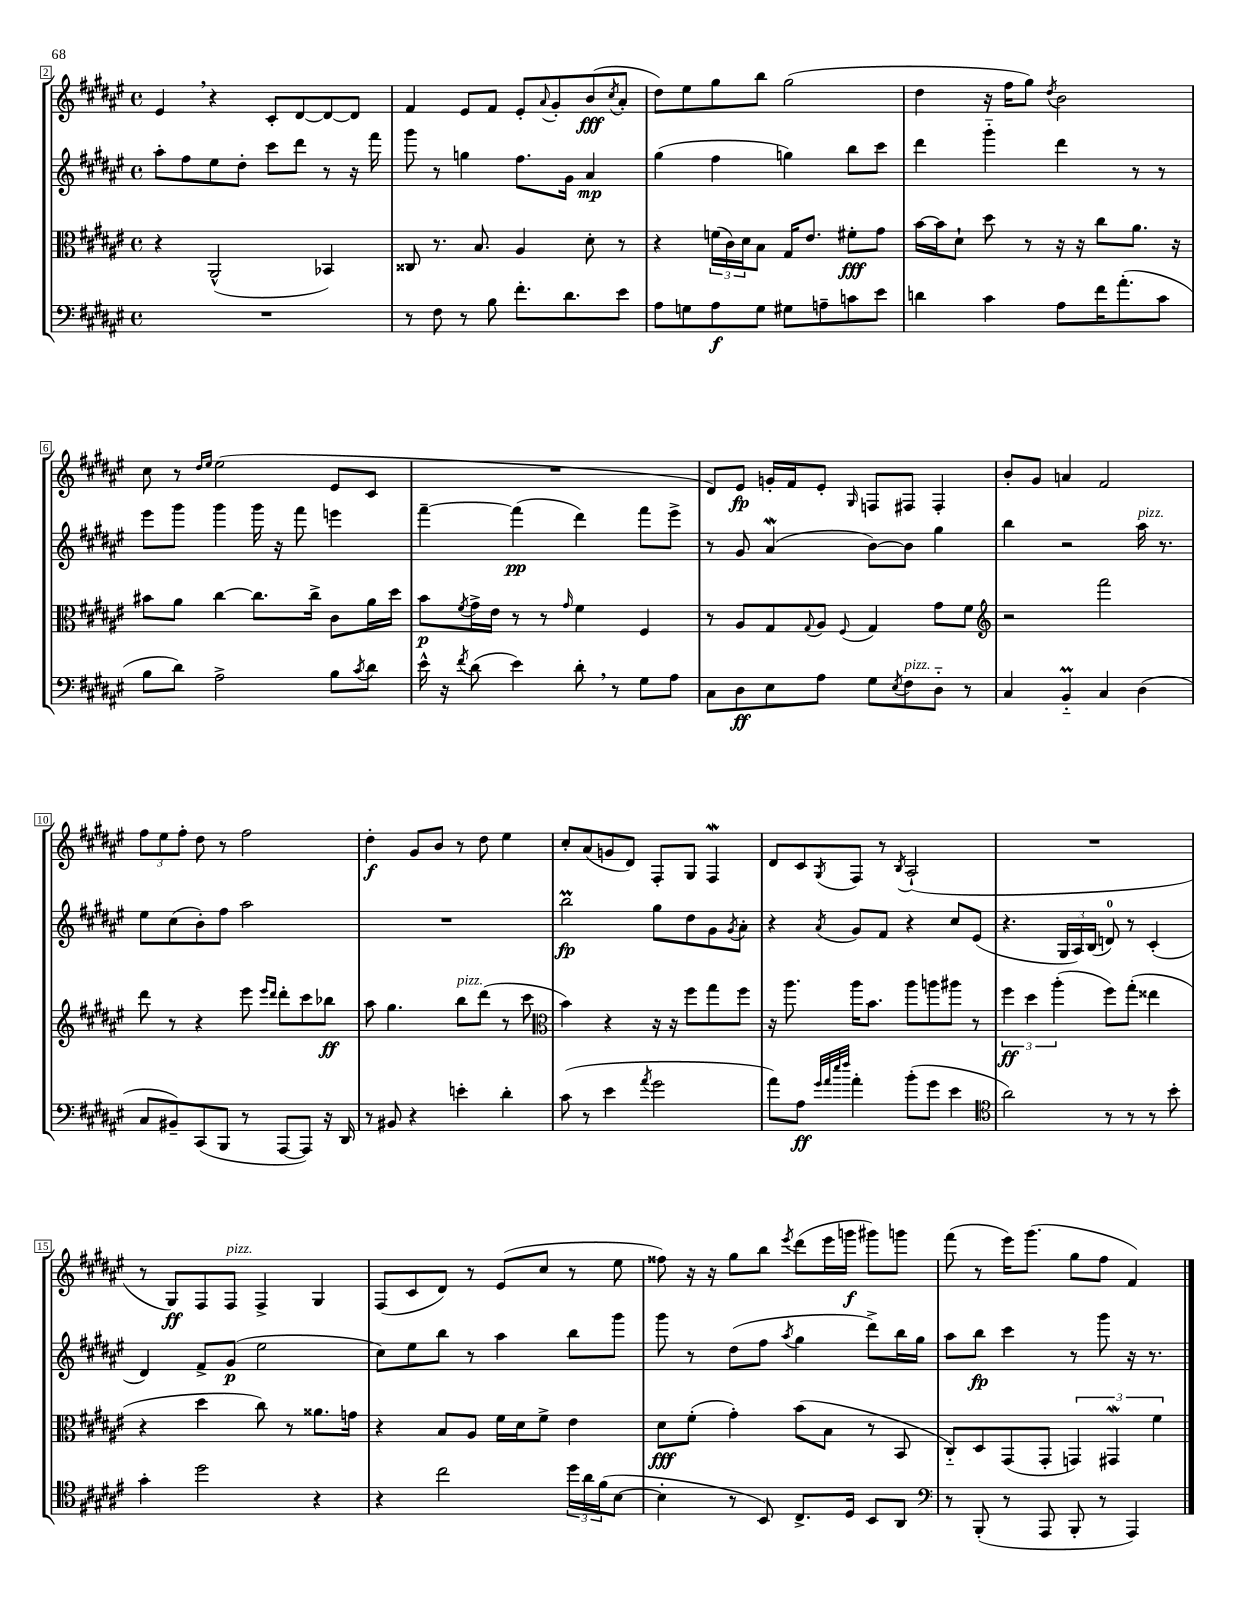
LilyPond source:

<<
\new StaffGroup <<
\new Staff = "s0" {
    \clef treble \key fis \major \defaultTimeSignature \time 4/4
    eis'4 \breathe r4 cis'8-. dis'8~ dis'8~ dis'8 |
    fis'4 eis'8 fis'8 eis'8-. \appoggiatura { ais'8 } gis'8-. b'8\fff( \acciaccatura { cis''8 } ais'8-. |
    dis''8) eis''8 gis''8 b''8 gis''2( |
    dis''4 r16 fis''16 gis''8) \acciaccatura { dis''8 } b'2 |
    cis''8 r8 \grace { dis''16 eis''16 } eis''2( eis'8 cis'8 |
    R1 |
    dis'8) eis'8\fp g'16-. fis'16 eis'8-. \grace { gis16 } f8 fis8 fis4-. |
    b'8-. gis'8 a'4 fis'2 |
    \tuplet 3/2 { fis''8 eis''8 fis''8-. } dis''8 r8 fis''2 |
    dis''4-.\f gis'8 b'8 r8 dis''8 eis''4 |
    cis''8-. ais'8( g'8 dis'8) fis8-. gis8 fis4\mordent |
    dis'8 cis'8 \acciaccatura { gis8 } fis8 r8 \acciaccatura { b8 } ais2-!( |
    R1 |
    r8 gis8\ff) fis8 fis8^\markup { \italic "pizz." } fis4-> gis4 |
    fis8( cis'8 dis'8) r8 eis'8( cis''8 r8 eis''8 |
    fisis''8) r16 r16 gis''8 b''8 \acciaccatura { eis'''8 } dis'''8( eis'''16 g'''16\f gis'''8) g'''8 |
    fis'''8( r8 eis'''16) gis'''8.( gis''8 fis''8 fis'4) \bar "|." |
}
\new Staff = "s1" {
    \clef treble \key fis \major \defaultTimeSignature \time 4/4
    ais''8-. fis''8 eis''8 dis''8-. cis'''8 dis'''8 r8 r16 fis'''16 |
    gis'''8 r8 g''4 fis''8. gis'16 ais'4\mp |
    gis''4( fis''4 g''4) b''8 cis'''8 |
    dis'''4 gis'''4-_ dis'''4 r8 r8 |
    eis'''8 gis'''8 gis'''4 gis'''16 r16 fis'''8 e'''4 |
    fis'''4~-- fis'''4\pp( dis'''4) fis'''8 eis'''8-> |
    r8 gis'8 ais'4\mordent( b'8~) b'8 gis''4 |
    b''4 r2 ais''16^\markup { \italic "pizz." } r8. |
    eis''8 cis''8( b'8-.) fis''8 ais''2 |
    R1 |
    b''2\prall\fp gis''8 dis''8 gis'8 \acciaccatura { gis'8 } ais'8-. |
    r4 \acciaccatura { ais'8 } gis'8 fis'8 r4 cis''8 eis'8( |
    r4. \tuplet 3/2 { gis16 ais16) b16( } d'8-0) r8 cis'4-.( |
    dis'4) fis'8-> gis'8\p( eis''2 |
    cis''8) eis''8 b''8 r8 ais''4 b''8 gis'''8 |
    gis'''8 r8 dis''8( fis''8 \acciaccatura { ais''8 } gis''4 dis'''8->) b''16 gis''16 |
    ais''8 b''8\fp cis'''4 r8 gis'''8 r16 r8. \bar "|." |
}
\new Staff = "s2" {
    \clef alto \key fis \major \defaultTimeSignature \time 4/4
    r4 ais,2-^( bes,4) |
    cisis8 r8. b8. ais4 dis'8-. r8 |
    r4 \tuplet 3/2 { f'16( cis'16) dis'16 } b8 gis16 eis'8. fis'8-.\fff gis'8 |
    b'16~ b'16 dis'8-! dis''8 r8 r16 r16 cis''8 ais'8. r16 |
    bis'8 ais'8 cis''4~ cis''8. cis''16-> cis'8 ais'16 dis''16 |
    b'8\p \acciaccatura { fis'8 } gis'16-> eis'16 r8 r8 \grace { gis'16 } fis'4 fis4 |
    r8 ais8 gis8 \appoggiatura { gis8 } ais8 \appoggiatura { fis8 } gis4 gis'8 fis'8 |
    \clef treble r2 fis'''2 |
    dis'''8 r8 r4 eis'''8 \grace { eis'''16 dis'''16 } dis'''8-. cis'''8 bes''8\ff |
    ais''8 gis''4. b''8^\markup { \italic "pizz." } dis'''8( r8 cis'''8 |
    \clef alto b'4) r4 r16 r16 fis''8 gis''8 fis''8 |
    r16 ais''8. ais''16 b'8. ais''8 a''8 ais''8 r8 |
    \tuplet 3/2 { fis''4\ff dis''4 ais''4-.( } fis''8) gis''8-.( eisis''4 |
    r4 dis''4 cis''8) r8 aisis'8. g'16 |
    r4 b8 ais8 fis'16 dis'16 fis'8-> eis'4 |
    dis'8\fff fis'8-.( gis'4-.) b'8( b8 r8 b,8 |
    cis8-_) dis8 gis,8( gis,8-. \tuplet 3/2 { g,4) gis,4\mordent fis'4 } \bar "|." |
}
\new Staff = "s3" {
    \clef bass \key fis \major \defaultTimeSignature \time 4/4
    R1 |
    r8 fis8 r8 b8 fis'8.-. dis'8. eis'8 |
    ais8 g8 ais8\f g8 gis8 a8-- c'8 eis'8 |
    d'4 cis'4 ais8 fis'16 ais'8.-.( cis'8 |
    b8 dis'8) ais2-> b8 \acciaccatura { cis'8 } dis'8 |
    eis'16-^ r16 \acciaccatura { fis'8 } dis'8( eis'4) dis'8-. \breathe r8 gis8 ais8 |
    cis8 dis8\ff eis8 ais8 gis8 \acciaccatura { eis8 } fis8^\markup { \italic "pizz." } dis8-_ r8 |
    cis4 b,4-_\prall cis4 dis4( |
    cis8 bis,8--) cis,8( b,,8 r8 ais,,8~ ais,,8) r16 dis,16 |
    r8 bis,8 r4 e'4-. dis'4-. |
    cis'8( r8 eis'4 \acciaccatura { ais'8 } gis'2 |
    ais'8) ais8\ff \grace { gis'32 ais'32 eis''32 fis''32 } ais'4-. b'8-.( gis'8 eis'4 |
    \clef tenor ais'2) r8 r8 r8 b'8-. |
    gis'4-. dis''2 r4 |
    r4 cis''2 \tuplet 3/2 { dis''16 ais'16 fis'16( } b8~ |
    b4-. r8 b,8) cis8.-> dis16 b,8 ais,8 |
    \clef bass r8 b,,8-.( r8 ais,,8 b,,8-. r8 ais,,4) \bar "|." |
}
>>
>>
\layout { \context { \Score currentBarNumber = #2 \override BarNumber.stencil = #(make-stencil-boxer 0.1 0.3 ly:text-interface::print) } }
